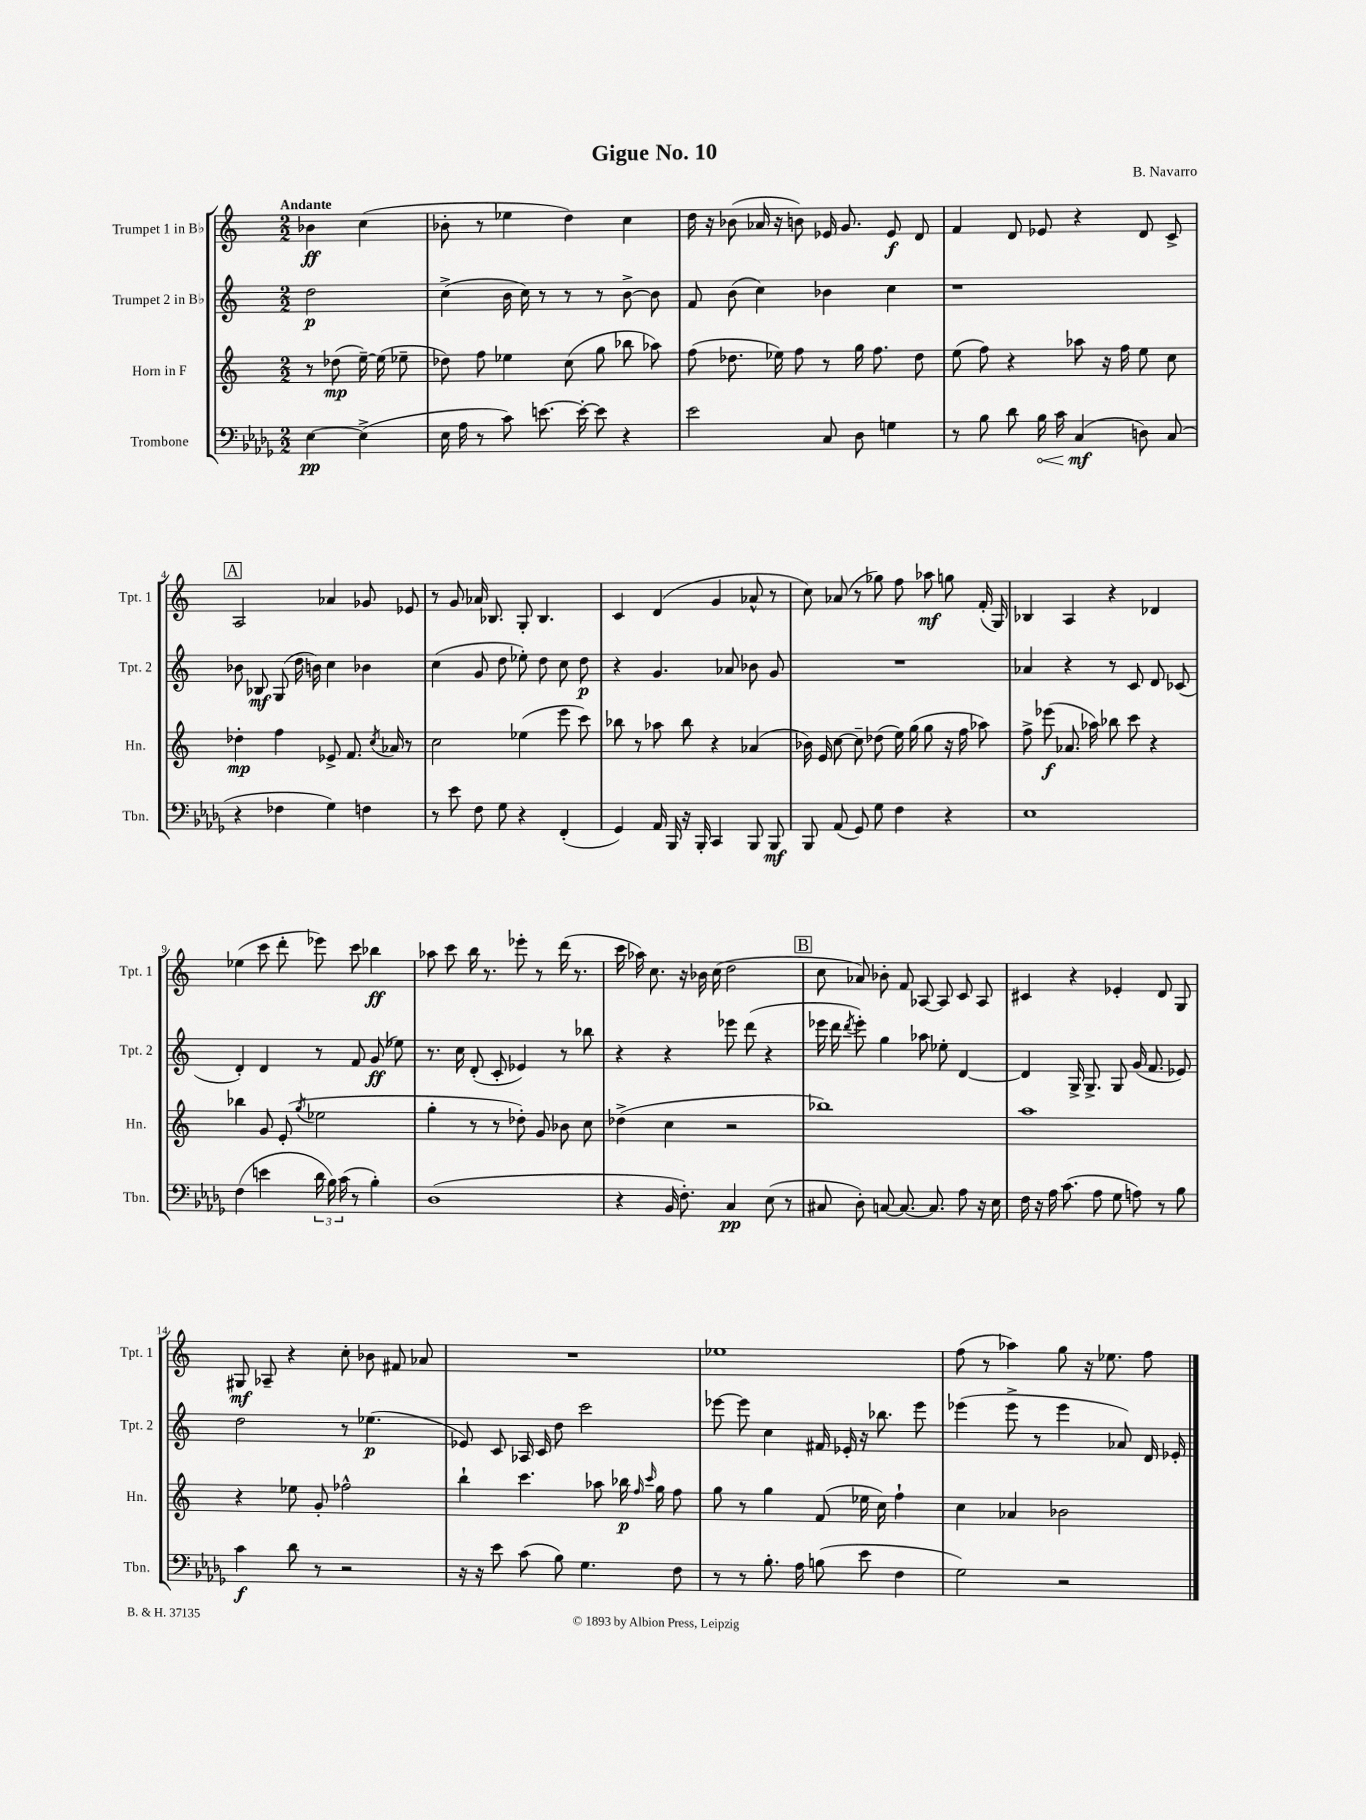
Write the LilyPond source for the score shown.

\header { title = "Gigue No. 10" composer = "B. Navarro" }
<<
\new StaffGroup <<
\new Staff = "s0" \with { instrumentName = "Trumpet 1 in Bb" shortInstrumentName = "Tpt. 1" } {
    \clef treble \key c \major \numericTimeSignature \time 2/2 \partial 2 \tempo "Andante"
    \autoBeamOff bes'4\ff c''4( |
    bes'8-. r8 ees''4 d''4) c''4 |
    d''16 r16 bes'8( aes'16 r16 b'8) ees'16 g'8. ees'8\f d'8 |
    f'4 d'8 ees'8 r4 d'8 c'8-> |
    \mark \markup { \box "A" } a2 aes'4 ges'8 ees'8 |
    r8 g'8 aes'16 bes8. g8-. bes4. |
    c'4 d'4( g'4 aes'8-^ r8 |
    c''8) aes'8( r8 ges''8) f''8 aes''8\mf g''8 f'16-.( g16) |
    bes4 a4 r4 des'4 |
    ees''4( c'''8 d'''8-. ees'''8) c'''8 bes''4\ff |
    aes''8 c'''8 b''16 r8. ees'''8-. r8 d'''16( r8. |
    c'''16 aes''16) c''8. r16 bes'16 c''16( d''2 |
    \mark \markup { \box "B" } c''8 aes'8) bes'8-. f'8 aes8~ aes8 c'8 aes8 |
    cis'4 r4 ees'4-. d'8 g8 |
    gis8\mf aes8-- r4 c''8-. bes'8 fis'8 aes'8 |
    R1 |
    ees''1 |
    f''8( r8 aes''4) g''8 r16 ees''8. f''8 \bar "|." |
}
\new Staff = "s1" \with { instrumentName = "Trumpet 2 in Bb" shortInstrumentName = "Tpt. 2" } {
    \clef treble \key c \major \numericTimeSignature \time 2/2 \partial 2
    \autoBeamOff d''2\p |
    c''4->( b'16 c''16) r8 r8 r8 b'8~-> b'8 |
    f'8 b'8( c''4) bes'4 c''4 |
    r1 |
    \mark \markup { \box "A" } bes'8 bes8\mf g8( d''16 b'16) c''4 bes'4 |
    c''4( g'8 d''8 ees''8-.) d''8 c''8 d''8\p |
    r4 g'4. aes'8 bes'8 g'8 |
    R1 |
    aes'4 r4 r8 c'8 d'8 ces'8( |
    d'4-.) d'4 r8 f'8 g'8\ff( ees''8) |
    r8. c''16 d'8-.( c'8-. ees'4) r8 bes''8 |
    r4 r4 ees'''8 d'''8( r4 |
    \mark \markup { \box "B" } ees'''16 d'''16 \acciaccatura { d'''8 } ees'''8-.) g''4 aes''8 ees''8-. d'4~ |
    d'4 g16-> g8.-> g8 g'16( f'8. ees'8) |
    d''2 r8 ees''4.\p( |
    ees'8) c'8 aes16 c'16 d''8 c'''2 |
    ees'''8~ ees'''8 c''4 fis'16 ees'16-. r16 bes''8. ees'''8 |
    ees'''4( ees'''8-> r8 ees'''4 aes'8) d'16 ees'16-. \bar "|." |
}
\new Staff = "s2" \with { instrumentName = "Horn in F" shortInstrumentName = "Hn." } {
    \clef treble \key c \major \numericTimeSignature \time 2/2 \partial 2
    \autoBeamOff r8 des''8\mp( e''16~--) e''16( ees''8-- |
    des''8) f''8 ees''4 c''8( g''8 bes''8 aes''8) |
    f''8( des''8. ees''16) f''8 r8 g''16 f''8. des''8 |
    e''8( f''8) r4 aes''8 r16 f''16 e''8 c''8 |
    \mark \markup { \box "A" } des''4-.\mp f''4 ees'8-> f'8. \acciaccatura { c''8 } aes'16 r8 |
    c''2 ees''4( e'''8 c'''8) |
    bes''8 r8 aes''8 bes''8 r4 aes'4( |
    bes'16) e'16 c''8~ c''8-- des''8( e''16) g''16( g''8 r16 f''16 aes''8) |
    f''8-> ees'''8\f( aes'8. aes''16) bes''8 c'''8 r4 |
    bes''4 g'8 e'8-.( \acciaccatura { g''8 } ees''2 |
    g''4-. r8 r8 des''8-.) g'8 bes'8 c''8 |
    des''4->( c''4 r2 |
    \mark \markup { \box "B" } bes''1) |
    a''1 |
    r4 ees''8 g'8-. fes''2-^ |
    b''4-! c'''4. aes''8 bes''16\p \grace { f''16 c'''16 } g''16 f''8 |
    g''8 r8 g''4 f'8( ees''16 c''16) f''4-! |
    c''4 aes'4 bes'2 \bar "|." |
}
\new Staff = "s3" \with { instrumentName = "Trombone" shortInstrumentName = "Tbn." } {
    \clef bass \key des \major \numericTimeSignature \time 2/2 \partial 2
    \autoBeamOff ees4~\pp ees4->( |
    ees16 aes16 r8 c'8) e'8.~ e'16~-. e'8 r4 |
    ees'2 c8 des8 g4 |
    r8 bes8 des'8 \once \override Hairpin.circled-tip = ##t bes16\< c'16 c4\mf\!( d8) c8( |
    \mark \markup { \box "A" } r4 fes4 ges4) f4 |
    r8 ees'8 f8 ges8 r4 f,4-.( |
    ges,4) aes,16 bes,,16 r16 bes,,16-. c,4 bes,,8 bes,,8\mf |
    bes,,8 aes,8( ges,8) ges8 f4 r4 |
    ees1 |
    f4( e'4 \tuplet 3/2 { des'16 bes16) c'16( } r8 bes4-.) |
    des1( |
    r4 bes,16 f8.-.) c4\pp ees8( r8 |
    \mark \markup { \box "B" } cis8 des8-.) c8~ c8.~ c8. aes8 r16 ees16 |
    f16 r16 aes16 c'8.( aes8 ges8 a8) r8 bes8 |
    c'4\f des'8 r8 r2 |
    r16 r16 ees'8 c'8( bes8) ges4. f8 |
    r8 r8 bes8.-. aes16 b8( ees'8 f4 |
    ges2) r2 \bar "|." |
}
>>
>>
